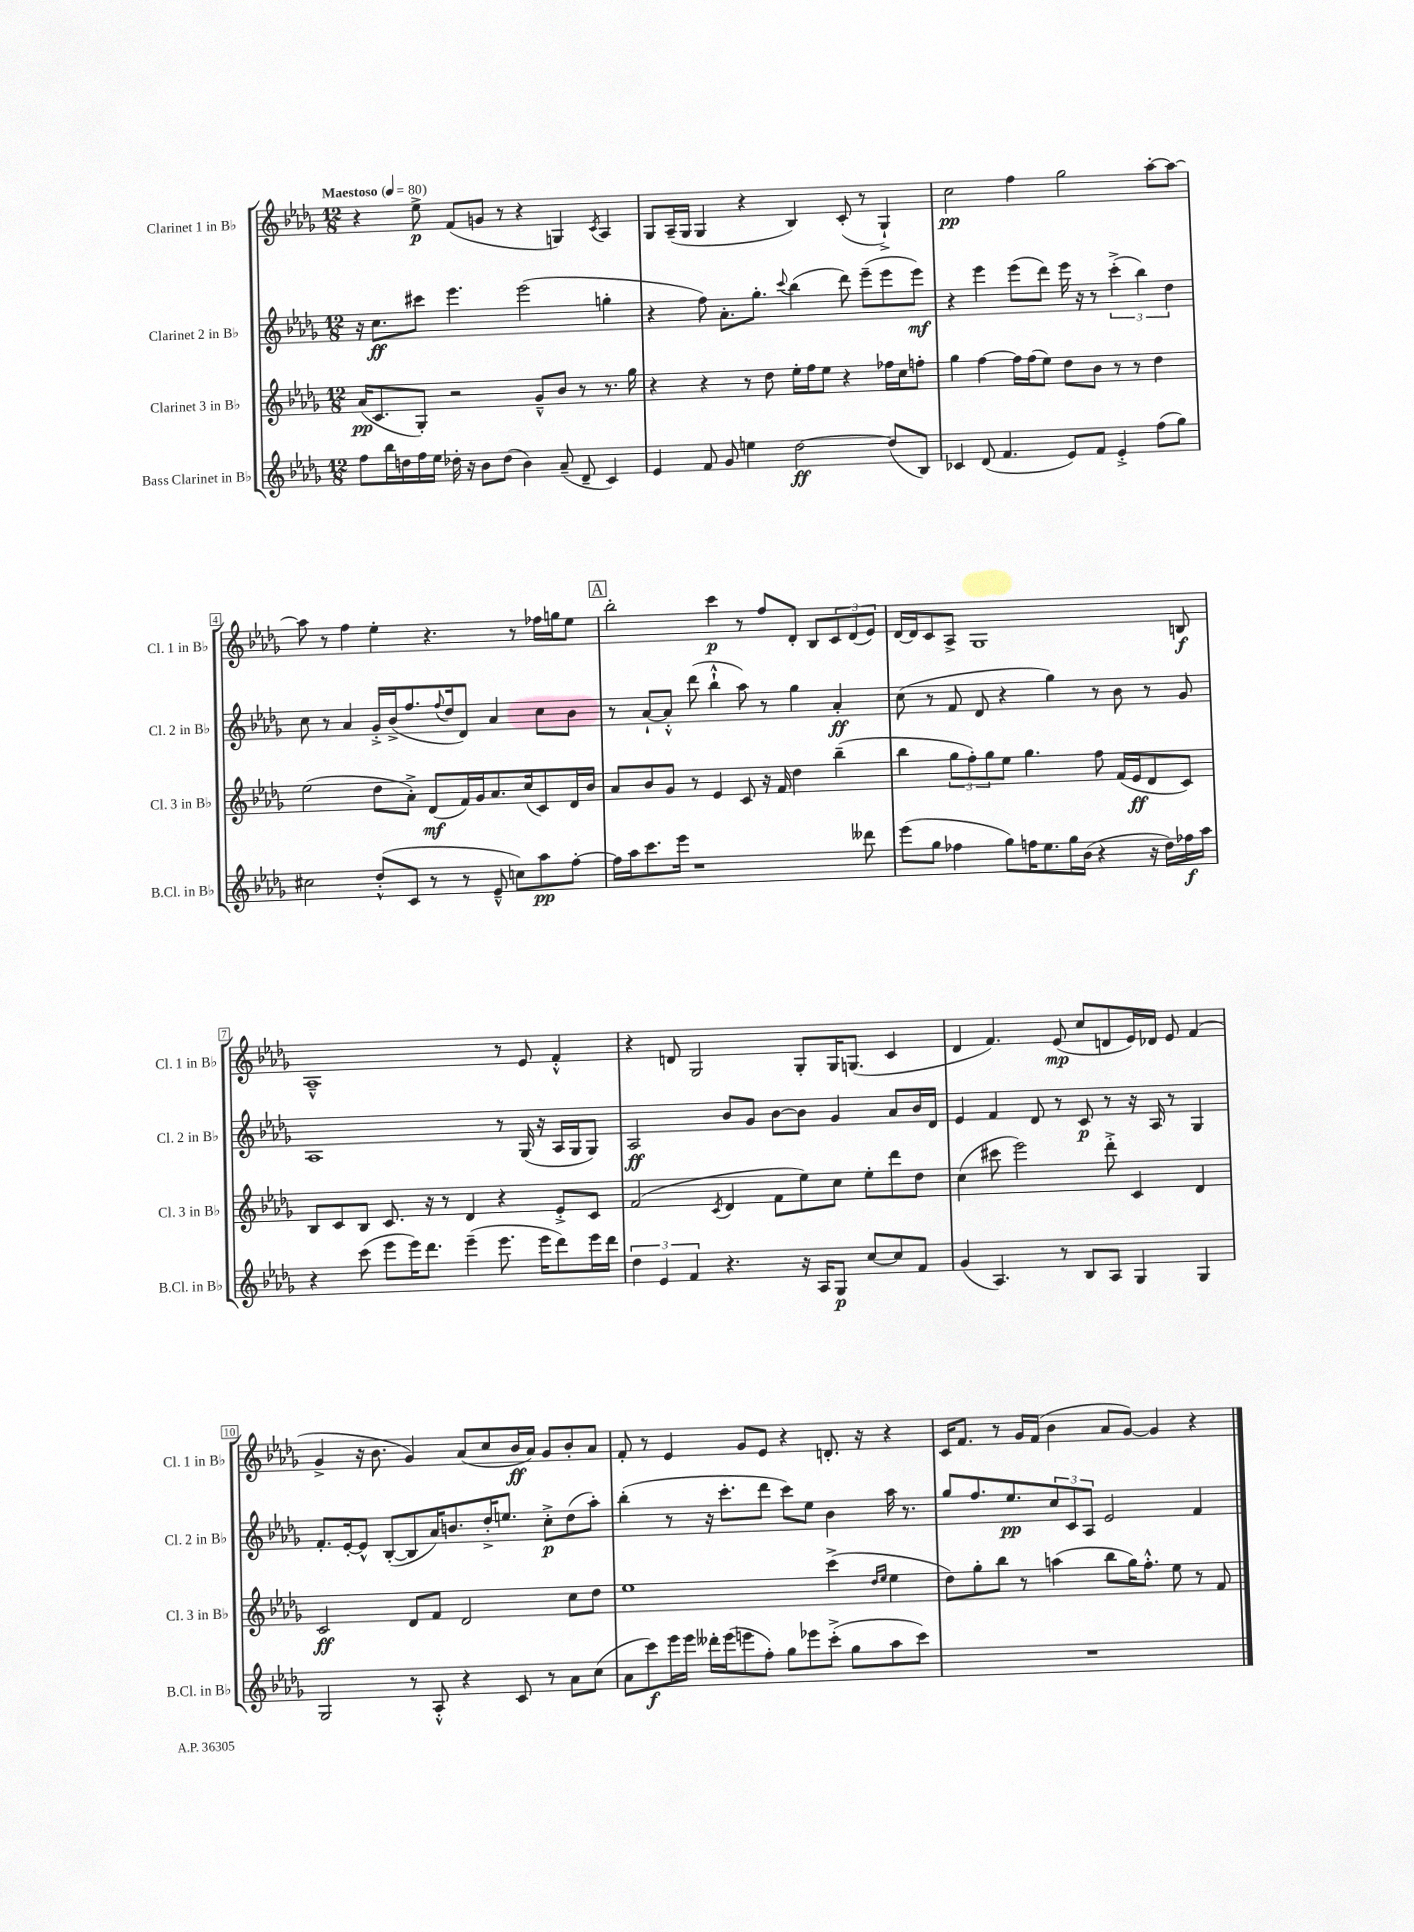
<<
\new StaffGroup <<
\new Staff = "s0" \with { instrumentName = "Clarinet 1 in Bb" shortInstrumentName = "Cl. 1 in Bb" } {
    \clef treble \key des \major \numericTimeSignature \time 12/8 \tempo "Maestoso" 4 = 80
    r4 ees''8->\p f'8( g'8 r8 r4 g4) \acciaccatura { c'8 } aes4 |
    ges8 aes16--( ges16 ges4 r4 bes4) c'8-.( r8 ges4-!->) |
    c''2\pp f''4 ges''2 aes''8~-. aes''8~ |
    aes''8 r8 f''4 ees''4-. r4. r8 fes''16 g''16 ees''8 |
    \mark \markup { \box "A" } bes''2-. c'''4\p r8 f''8 des'8-. bes8 \tuplet 3/2 { c'8 des'8( ees'8) } |
    des'16~ des'16 c'8 aes8-> ges1 b8\f |
    aes1---^ r8 ees'8 f'4-.-^ |
    r4 d'8 ges2 ges8-. ges16 g8.( c'4 |
    des'4 f'4.) ees'8\mp( c''8 d'8 ees'16) des'16 ees'8 f'4( |
    ges'4-> r16 bes'8. ges'4) aes'8( c''8 bes'16\ff aes'16) ges'8 bes'8-. aes'8 |
    f'8-. r8 ees'4 ges'8 ees'8 r4 d'8.-. r16 r4 |
    c'16 f'8. r8 ges'16 f'16( bes'4 aes'8 ges'8~) ges'4 r4 \bar "|." |
}
\new Staff = "s1" \with { instrumentName = "Clarinet 2 in Bb" shortInstrumentName = "Cl. 2 in Bb" } {
    \clef treble \key des \major \numericTimeSignature \time 12/8
    r16 c''8.\ff cis'''8 ees'''4. ees'''2( g''4-. |
    r4 f''8) aes'8.-. ges''8.-. \appoggiatura { c'''8 } bes''4( des'''8) ees'''8--( ees'''8 ees'''8\mf) |
    r4 ees'''4 ees'''8( des'''8) ees'''16 r16 r8 \tuplet 3/2 { c'''4-.->( bes''4) des''4 } |
    c''8 r8 aes'4 ges'16-.-> bes'16->( f''8. \appoggiatura { f''8 } des''16 des'8) aes'4 c''8 bes'8 |
    \mark \markup { \box "A" } r8 aes'8~-! aes'8-.-^ des'''8( bes''4-!-^ aes''8) r8 ges''4 aes'4-.\ff |
    c''8( r8 f'8 des'8 r4 ges''4) r8 bes'8 r8 ges'8 |
    aes1 r8 ges16( r16 aes16 ges16 ges8) |
    aes2\ff bes'8 ges'8 bes'8~ bes'8 ges'4 aes'8 bes'16 des'16 |
    ees'4 f'4 des'8 r8 c'8\p r8 r16 aes16 r8 ges4 |
    f'8.-. ees'16~-. ees'8-^ bes8~-.( bes8 aes'16) b'8. des''16-.-> e''8. c''8-.->\p des''8( aes''8-.) |
    bes''4-.( r8 r16 c'''8.-. des'''8 c'''8) ees''8 bes'4 aes''16 r8. |
    ges''8 f''8. ees''8.\pp \tuplet 3/2 { c''8 c'8 aes8 } ees'2 f'4 \bar "|." |
}
\new Staff = "s2" \with { instrumentName = "Clarinet 3 in Bb" shortInstrumentName = "Cl. 3 in Bb" } {
    \clef treble \key des \major \numericTimeSignature \time 12/8
    aes'16\pp( c'8. ges8-.) r2 ges'8---^ bes'8 r8 r8. ges''16 |
    r4 r4 r8 des''8 ees''16-. f''16 ees''8 r4 fes''16 c''16 f''8-. |
    ges''4 f''4~ f''16 f''16( ees''8) des''8 bes'8 r8 r8 des''4 |
    ees''2( des''8 aes'8-.->) des'8\mf( f'16) ges'16 aes'8. c''16( c'8) des'16 bes'16 |
    \mark \markup { \box "A" } aes'8 bes'8 ges'8 r8 ees'4 c'8 r16 f'16 des''4 bes''4--( |
    bes''4 \tuplet 3/2 { ges''8 f''8-.) ges''8 } ees''8 ges''4. f''8 f'16( ees'16\ff des'8 c'8) |
    bes8 c'8 bes8 c'8. r16 r8 des'4 r4 ees'8-.-> c'8 |
    f'2( \acciaccatura { c'8 } des'4 f'8 ees''8) c''8 ees''8-. des'''8 des''8 |
    c''4( cis'''8 ees'''2) des'''8-.-> c'4 des'4 |
    c'2\ff des'8 f'8 des'2 c''8 des''8 |
    ees''1 c'''4->( \grace { des''16 ees''16 } ees''4 |
    des''8) ges''8-. bes''8 r8 a''4( bes''8 ges''16) f''8.-.-^ ees''8 r8 f'8 \bar "|." |
}
\new Staff = "s3" \with { instrumentName = "Bass Clarinet in Bb" shortInstrumentName = "B.Cl. in Bb" } {
    \clef treble \key des \major \numericTimeSignature \time 12/8
    f''8 bes''16 d''16 f''16 ees''16 des''16-. r16 bes'8 des''8( bes'4) aes'8--( des'8-- c'4) |
    ees'4 f'8 ges'8 e''4 des''2~\ff des''8( bes8) |
    ces'4 des'8( f'4. ees'8) f'8 ees'4-.-> f''8( ges''8) |
    cis''2 des''8-.-^( c'8 r8 r8 ees'8---^ c''8) aes''8\pp f''8~-. |
    \mark \markup { \box "A" } f''16 aes''16 c'''8. ees'''16 r1 deses'''8 |
    ees'''8( ges''8 fes''4 ges''8) f''16 ees''8. ges''16 bes'16( r4 r16 des''16) fes''16\f aes''16 |
    r4 c'''8( ees'''8 ees'''16) des'''8. ees'''4--( ees'''8. ees'''16 des'''8) ees'''16 des'''16 |
    \tuplet 3/2 { des''4 ees'4 f'4 } r4. r16 aes16 ges8\p c''8~ c''8 f'8 |
    ges'4( aes4.) r8 bes8 aes8 ges4 ges4 |
    ges2 r8 aes8-.-^ r4 c'8 r8 aes'8 c''8( |
    aes'8 c'''8\f) ees'''16 ees'''16 deses'''16-. ees'''16( e'''8 f''8-.) ges''8 ees'''8 c'''8-.->( ges''8 aes''8 c'''8) |
    R1. \bar "|." |
}
>>
>>
\layout { \context { \Score \override BarNumber.stencil = #(make-stencil-boxer 0.1 0.3 ly:text-interface::print) } }
